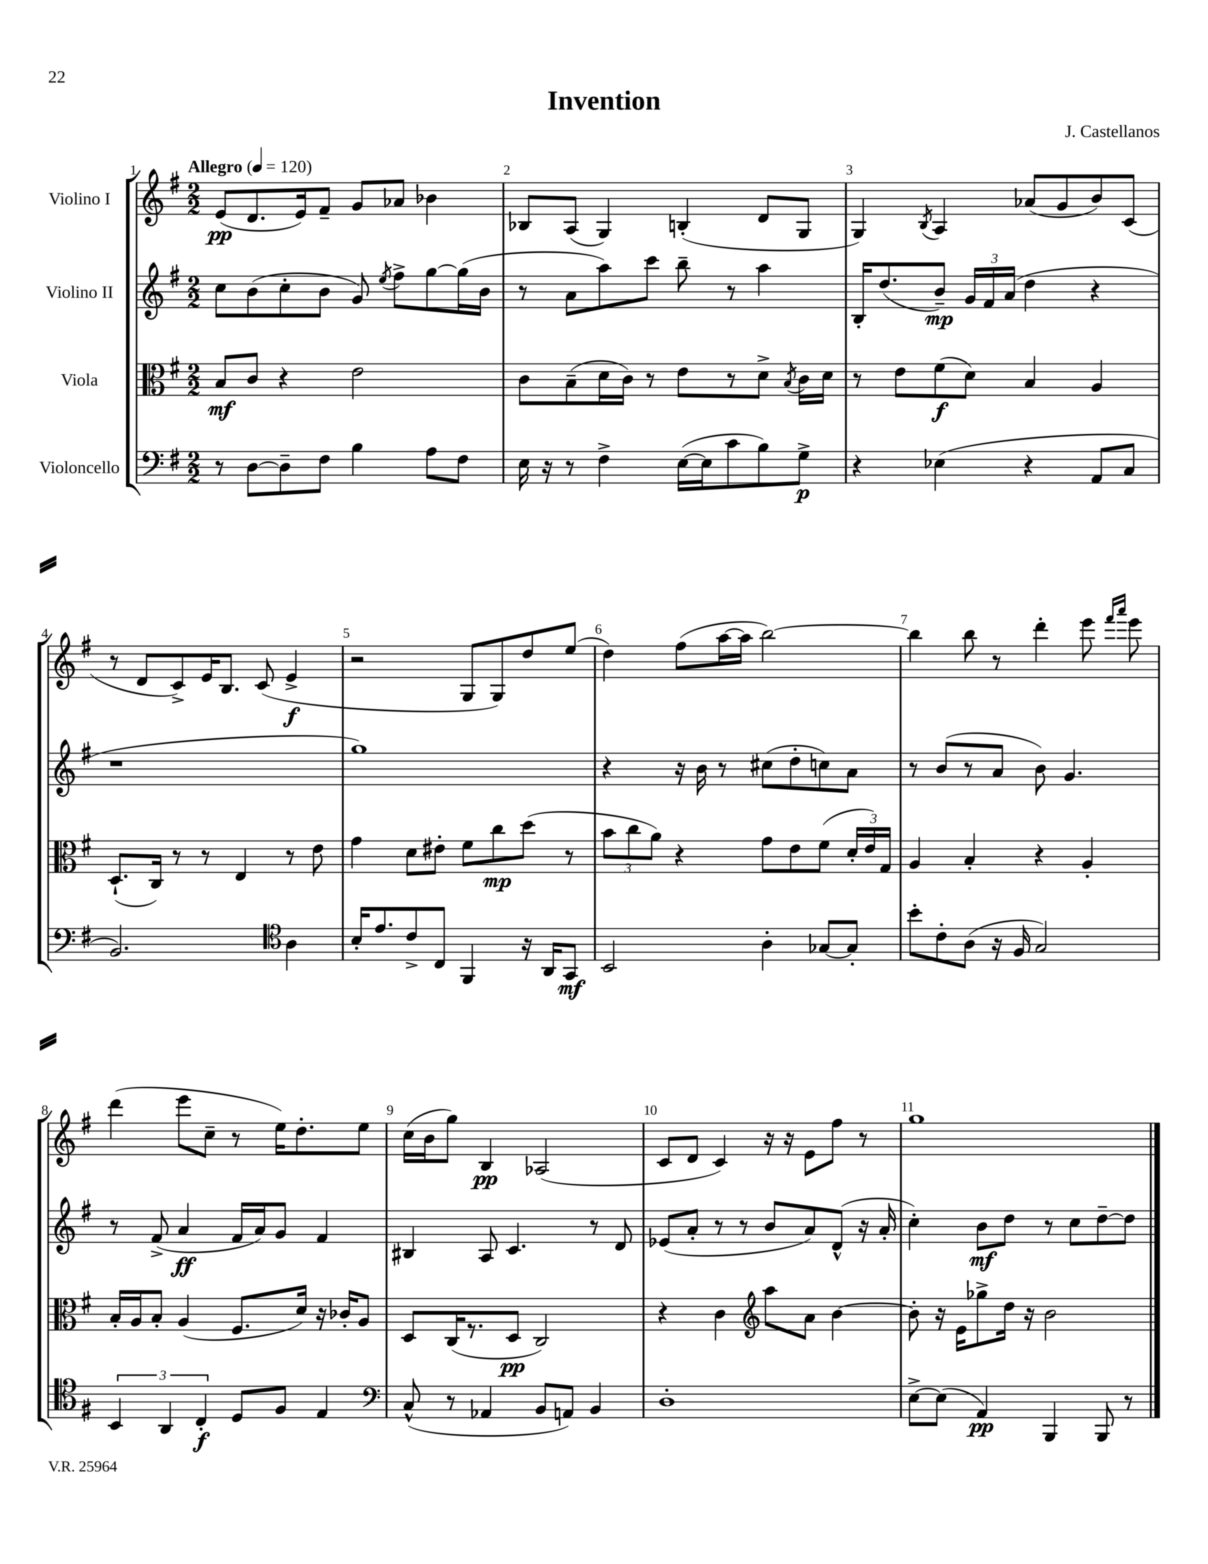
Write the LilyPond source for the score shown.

\header { title = "Invention" composer = "J. Castellanos" }
<<
\new StaffGroup <<
\new Staff = "s0" \with { instrumentName = "Violino I" } {
    \clef treble \key g \major \numericTimeSignature \time 2/2 \tempo "Allegro" 4 = 120
    \autoBeamOff e'8[\pp( d'8. e'16) fis'8]-- g'8[ aes'8] bes'4 |
    bes8[ a8]( g4) b4-.( d'8[ g8] |
    g4) \acciaccatura { b8 } a4 aes'8[( g'8 b'8) c'8]( |
    r8 d'8[ c'8->) e'16 b8.] c'8( e'4->\f |
    r2 g8[ g8) d''8 e''8]( |
    d''4) fis''8[( a''16~ a''16] b''2~) |
    b''4 b''8 r8 d'''4-. e'''8 \grace { fis'''16[ a'''16] } e'''8 |
    d'''4( e'''8[ c''8]-- r8 e''16[) d''8.-. e''8] |
    c''16[( b'16 g''8]) b4\pp aes2( |
    c'8[ d'8] c'4) r16 r16 e'8[ fis''8] r8 |
    g''1 \bar "|." |
}
\new Staff = "s1" \with { instrumentName = "Violino II" } {
    \clef treble \key g \major \numericTimeSignature \time 2/2
    \autoBeamOff c''8[ b'8( c''8-. b'8] g'8) \acciaccatura { e''8 } fis''8[-> g''8~ g''16( b'16] |
    r8 a'8[ a''8) c'''8] b''8-- r8 a''4 |
    b16[-. d''8.( b'8]--\mp) \tuplet 3/2 { g'16[ fis'16 a'16]( } d''4 r4 |
    r1 |
    g''1) |
    r4 r16 b'16 r8 cis''8[( d''8-. c''8) a'8] |
    r8 b'8[( r8 a'8] b'8) g'4. |
    r8 fis'8->( a'4\ff fis'16[ a'16) g'8] fis'4 |
    bis4 a8 c'4. r8 d'8 |
    ees'8[( a'8]-. r8 r8 b'8[ a'8) d'8]-^( r16 a'16-. |
    c''4-.) b'8[\mf d''8] r8 c''8[ d''8~-- d''8] \bar "|." |
}
\new Staff = "s2" \with { instrumentName = "Viola" } {
    \clef alto \key g \major \numericTimeSignature \time 2/2
    \autoBeamOff b8[\mf c'8] r4 e'2 |
    c'8[ b8--( d'16 c'16]) r8 e'8[ r8 d'8]-> \acciaccatura { b8 } c'16[ d'16] |
    r8 e'8[ fis'8\f( d'8]) b4 a4 |
    d8.[-!( c16]) r8 r8 e4 r8 e'8 |
    g'4 d'8[ eis'8]-. fis'8[ c''8\mp d''8]( r8 |
    \tuplet 3/2 { b'8[ c''8 a'8]) } r4 g'8[ e'8 fis'8]( \tuplet 3/2 { d'16[-. e'16) g16] } |
    a4 b4-. r4 a4-. |
    b16[-. a16 b8]-. a4( fis8.[ d'16]) r16 ces'16[-. a8] |
    d8[ c16( r8. d8]\pp c2) |
    r4 c'4 \clef treble a''8[ a'8] b'4~ |
    b'8-. r16 e'16[ ges''8-> d''16] r16 b'2 \bar "|." |
}
\new Staff = "s3" \with { instrumentName = "Violoncello" } {
    \clef bass \key g \major \numericTimeSignature \time 2/2
    \autoBeamOff r8 d8[~ d8-- fis8] b4 a8[ fis8] |
    e16 r16 r8 fis4-> e16[~( e16 c'8 b8) g8]->\p |
    r4 ees4( r4 a,8[ c8] |
    b,2.) \clef tenor a4 |
    b16[-. e'8. c'8-> c8] fis,4 r16 a,16[ g,8]\mf |
    b,2 a4-. ges8[~ ges8]-. |
    b'8[-. c'8-. a8]( r16 fis16 g2) |
    \tuplet 3/2 { b,4 a,4 c4-.\f } d8[ fis8] e4 |
    \clef bass c8-^( r8 aes,4 b,8[ a,8]) b,4 |
    d1-. |
    e8[~-> e8]( a,4\pp) b,,4 b,,8 r8 \bar "|." |
}
>>
>>
\layout { \context { \Score \override BarNumber.break-visibility = ##(#f #t #t) barNumberVisibility = #all-bar-numbers-visible } }
